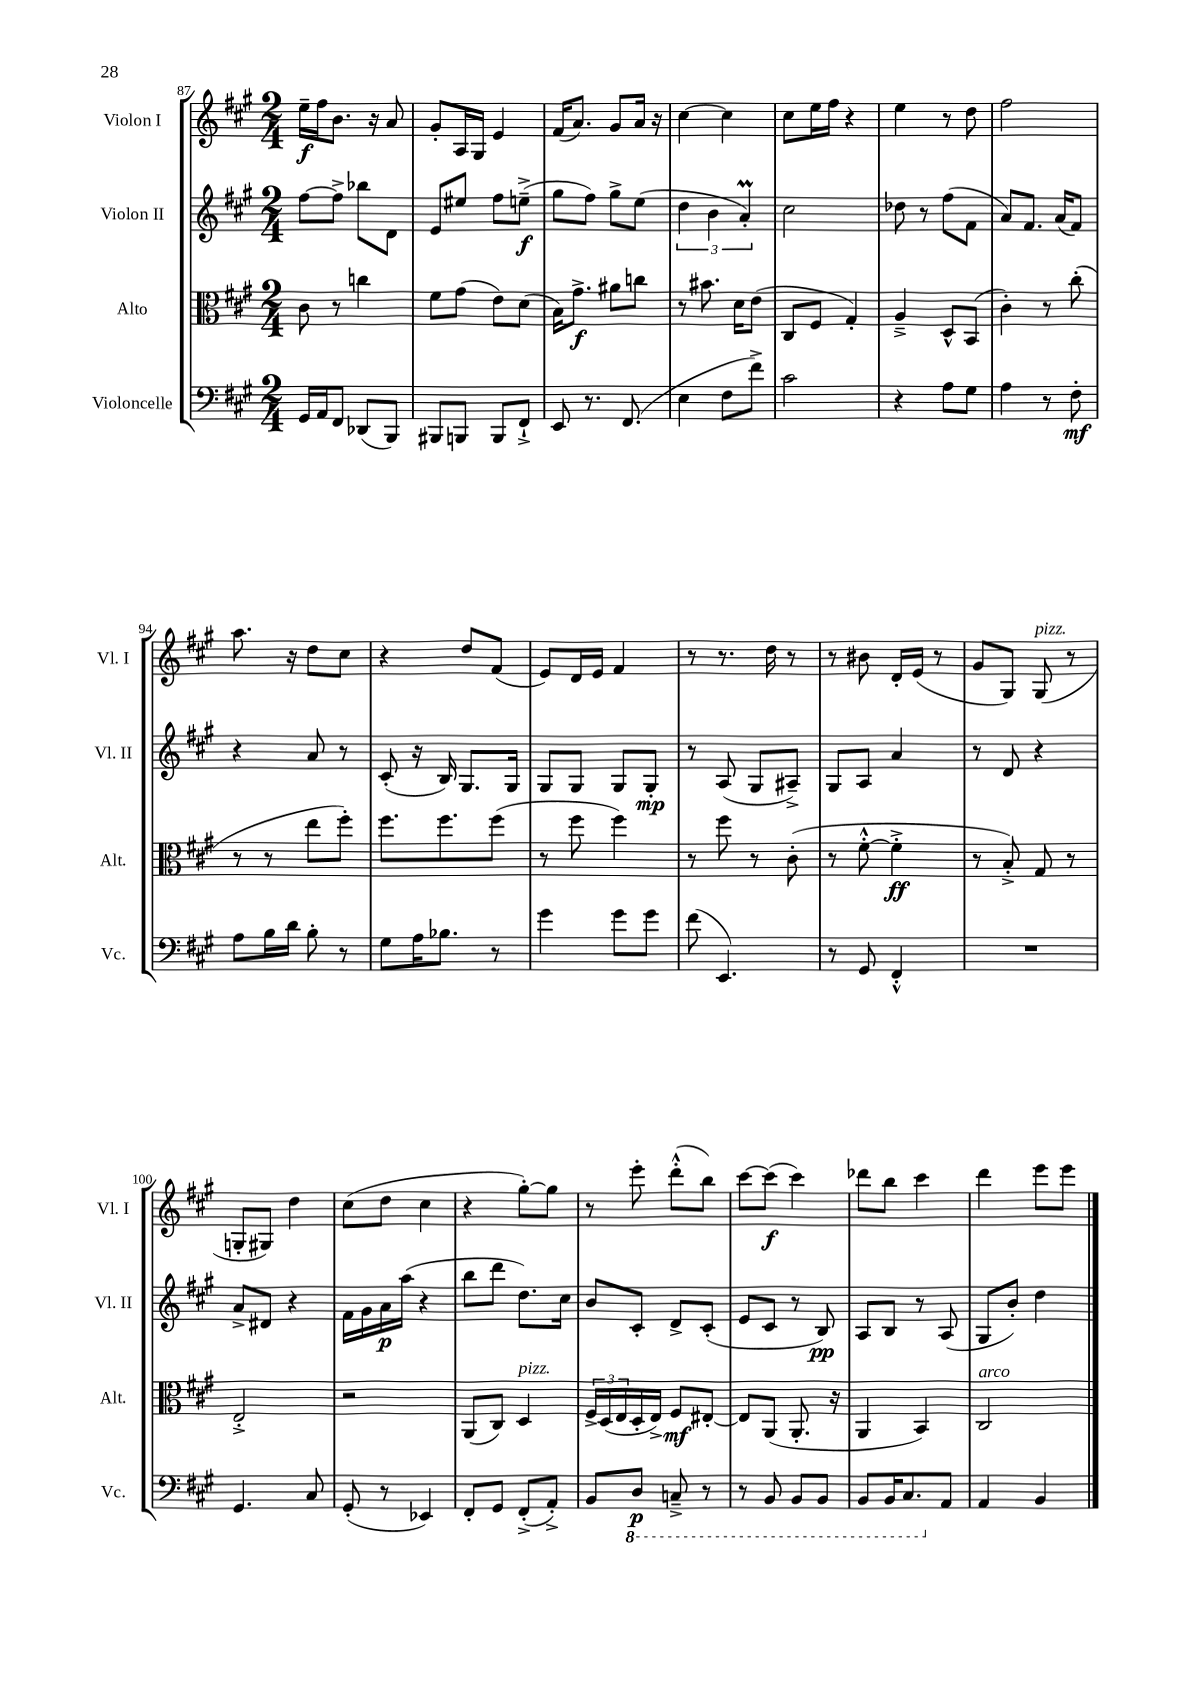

**kern	**kern	**kern	**kern
*staff4	*staff3	*staff2	*staff1
*clefF4	*clefC3	*clefG2	*clefG2
*k[f#c#g#]	*k[f#c#g#]	*k[f#c#g#]	*k[f#c#g#]
*M2/4	*M2/4	*M2/4	*M2/4
16GG#	8c#	[8ff#	16ee~
16AA	.	.	16ff#
8FF#	8r	8ff#^]	8.b
(8DD-	4cc	8bb-	.
.	.	.	16r
8BBB)	.	8d	8a
=	=	=	=
8BBB#	8f#	8e	8g#'
8BBB	(8g#	8ee#	16A
.	.	.	16G#
8BBB	8e)	8ff#	4e
8FF#`^	(8d	(8ee~^	.
=	=	=	=
8EE	16B)	8gg#	(16f#
.	8.g#^	.	8.a)
8.r	.	8ff#)	.
.	8a#	8gg#^	8g#
(8.FF#	.	.	.
.	8cc	(8ee	16a
.	.	.	16r
=	=	=	=
4E	8r	6dd	[4cc#
.	8.b#	.	.
.	.	6b	.
8F#	.	.	4cc#]
.	16d	.	.
.	.	6a')	.
8f#^)	(8e	.	.
=	=	=	=
2c#	8C#	2cc#	8cc#
.	8F#	.	16ee
.	.	.	16ff#
.	4G#')	.	4r
=	=	=	=
4r	4A~^	8dd-	4ee
.	.	8r	.
8A	8D^^	(8ff#	8r
8G#	(8BB	8f#	8dd
=	=	=	=
4A	4c#')	8a)	2ff#
.	.	8.f#	.
8r	8r	.	.
.	.	(16a	.
8F#'	(8cc#'	8f#)	.
=	=	=	=
8A	8r	4r	8.aa
16B	8r	.	.
16d	.	.	16r
8B'	8ee	8a	8dd
8r	8ff#')	8r	8cc#
=	=	=	=
8G#	8.ff#	(8c#'	4r
16A	.	16r	.
8.B-	8.ff#	16B)	.
.	.	8.G#	8dd
8r	(8ff#	.	(8f#
.	.	16G#	.
=	=	=	=
4g#	8r	8G#	8e)
.	8ff#	8G#	16d
.	.	.	16e
8g#	4ff#)	8G#	4f#
8g#	.	8G#'	.
=	=	=	=
(8f#	8r	8r	8r
4.EE)	8ff#	(8A	8.r
.	8r	8G#	.
.	.	.	16dd
.	(8c#'	8A#~^)	8r
=	=	=	=
8r	8r	8G#	8r
8GG#	[8f#'^^	8A	8b#
4FF#'^^	4f#'^]	4a	16d'
.	.	.	(16e
.	.	.	8r
=	=	=	=
2r	8r	8r	8g#
.	8B'^)	8d	8G#)
.	8G#	4r	(8G#
.	8r	.	8r
=	=	=	=
4.GG#	2E'^	8a^	8G'
.	.	8d#	8G#)
.	.	4r	4dd
8C#	.	.	.
=	=	=	=
(8GG#'	2r	16f#	(8cc#
.	.	16g#	.
8r	.	16a	8dd
.	.	(16aa	.
4EE-)	.	4r	4cc#
=	=	=	=
8FF#'	(8AA	8bb	4r
8GG#	8C#)	8ddd	.
(8FF#'^	4D	8.dd)	[8gg#')
8AA'^)	.	.	8gg#]
.	.	16cc#	.
=	=	=	=
8BB	24F#^	8b	8r
.	(24D	.	.
.	24E	.	.
8DD	16D'	8c#'	8eee'
.	16E^)	.	.
8CC~^	8F#	8d^	(8ddd'^^
8r	[8E#'	(8c#'	8bb)
=	=	=	=
8r	8E#]	8e	[8ccc#
8BBB	(8AA	8c#	(8ccc#]
8BBB	8.AA'	8r	4ccc#)
8BBB	.	8B)	.
.	16r	.	.
=	=	=	=
8BBB	4AA	8A	8ddd-
16BBB	.	8B	8bb
8.CC#	.	.	.
.	4BB)	8r	4ccc#
8AA	.	(8A	.
=	=	=	=
4AA	2C#	8G#	4ddd
.	.	8b')	.
4BB	.	4dd	8eee
.	.	.	8eee
==	==	==	==
*-	*-	*-	*-
